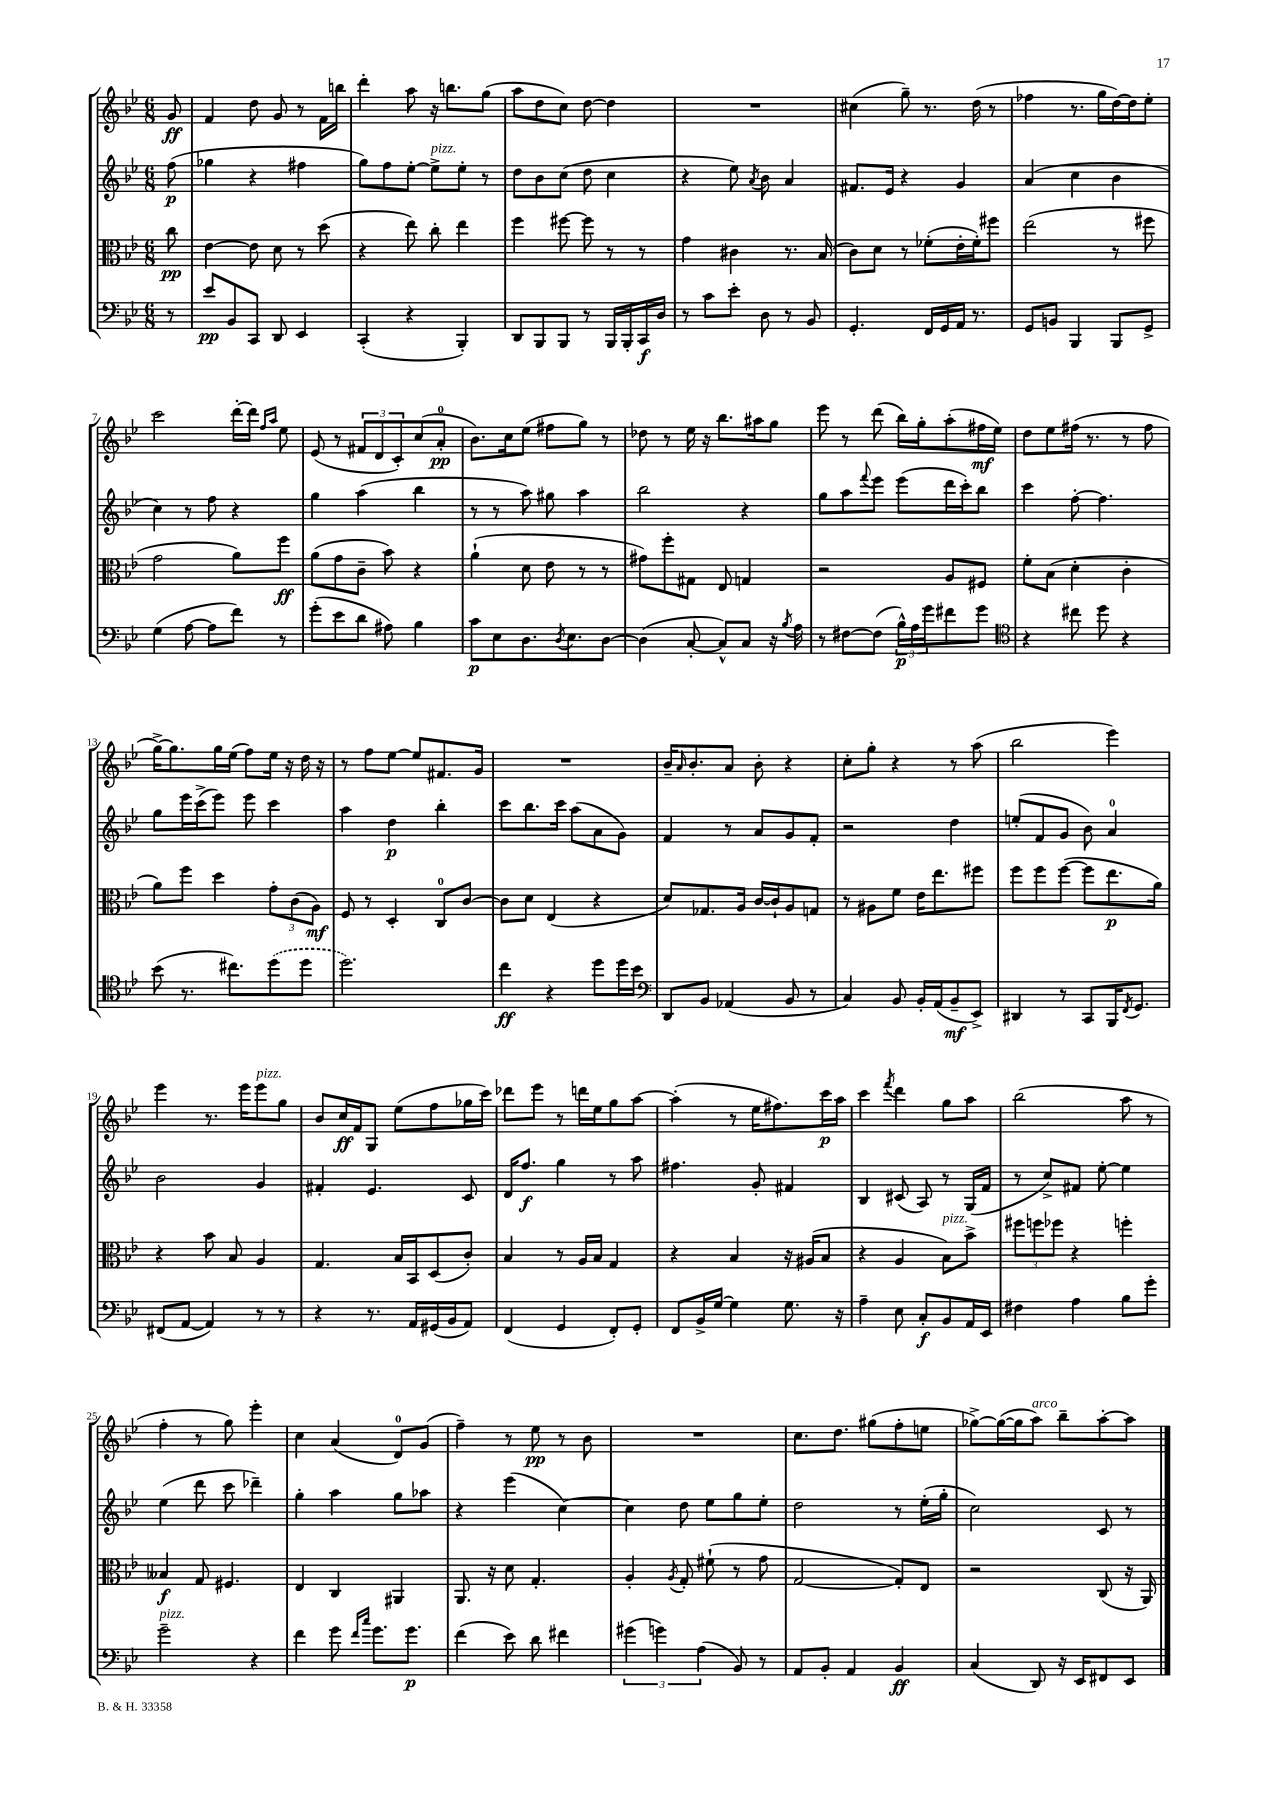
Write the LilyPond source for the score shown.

<<
\new StaffGroup <<
\new Staff = "s0" {
    \clef treble \key bes \major \numericTimeSignature \time 6/8 \partial 8
    g'8\ff |
    f'4 d''8 g'8 r8 f'16 b''16 |
    d'''4-. a''8 r16 b''8. g''8( |
    a''8 d''8 c''8) d''8~ d''4 |
    R2. |
    cis''4( g''8--) r8. d''16( r8 |
    fes''4 r8. g''16 d''16~) d''16 ees''8-. |
    c'''2 d'''16~-. d'''16 \grace { f''16 a''16 } ees''8 |
    ees'8( r8 \tuplet 3/2 { fis'8 d'8 c'8-.) } c''8( a'8-0-.\pp |
    bes'8.) c''16 ees''8( fis''8 g''8) r8 |
    des''8 r8 ees''16 r16 bes''8. ais''16 g''8 |
    ees'''8 r8 d'''8( bes''16) g''16-. a''8-.( fis''16\mf ees''16) |
    d''8 ees''8 fis''16( r8. r8 fis''8 |
    g''16~->) g''8. g''16 ees''16( f''8) ees''16 r16 d''16 r16 |
    r8 f''8 ees''8~ ees''8 fis'8. g'16 |
    R2. |
    bes'16-- \grace { a'16 } bes'8.-. a'8 bes'8-. r4 |
    c''8-. g''8-. r4 r8 a''8( |
    bes''2 ees'''4) |
    ees'''4 r8. ees'''16 ees'''8^\markup { \italic "pizz." } g''8 |
    bes'8 c''16\ff f'16 g8 ees''8( f''8 ges''16 c'''16) |
    des'''8 ees'''8 r8 d'''16 ees''16 g''8 a''8~ |
    a''4-.( r8 ees''16 fis''8.) c'''16\p a''16 |
    c'''4 \acciaccatura { f'''8 } d'''4 g''8 a''8 |
    bes''2( a''8 r8 |
    f''4-. r8 g''8) ees'''4-. |
    c''4 a'4( d'8-0) g'8( |
    f''4--) r8 ees''8\pp r8 bes'8 |
    R2. |
    c''8. d''8. gis''8( f''8-. e''8 |
    ges''8~->) ges''16~( ges''16 a''8^\markup { \italic "arco" }) bes''8-- a''8~-. a''8 \bar "|." |
}
\new Staff = "s1" {
    \clef treble \key bes \major \numericTimeSignature \time 6/8 \partial 8
    f''8\p( |
    ges''4 r4 fis''4 |
    g''8) f''8 ees''8~-. ees''8->^\markup { \italic "pizz." } ees''8-. r8 |
    d''8 bes'8 c''8( d''8 c''4 |
    r4 ees''8) \acciaccatura { a'8 } bes'8 a'4 |
    fis'8. ees'16 r4 g'4 |
    a'4( c''4 bes'4 |
    c''4) r8 f''8 r4 |
    g''4 a''4( bes''4 |
    r8 r8 a''8) gis''8 a''4 |
    bes''2 r4 |
    g''8 a''8 \appoggiatura { f'''8 } ees'''8 ees'''8( d'''16 c'''16-.) bes''8 |
    c'''4 f''8~-. f''4. |
    g''8 ees'''16 c'''16->( ees'''8) ees'''8 c'''4 |
    a''4 d''4\p bes''4-. |
    c'''8 bes''8. c'''16 a''8( a'8 g'8) |
    f'4 r8 a'8 g'8 f'8-. |
    r2 d''4 |
    e''8-.( f'8 g'8 bes'8) a'4-0 |
    bes'2 g'4 |
    fis'4-. ees'4. c'8 |
    d'16 f''8.\f g''4 r8 a''8 |
    fis''4. g'8-. fis'4 |
    bes4 cis'8( a8) r8 g16( f'16 |
    r8 c''8->) fis'8 ees''8~-. ees''4 |
    ees''4( d'''8 c'''8 des'''4--) |
    g''4-. a''4 g''8 aes''8 |
    r4 ees'''4( c''4~) |
    c''4 d''8 ees''8 g''8 ees''8-. |
    d''2 r8 ees''16-.( g''16-. |
    c''2) c'8 r8 \bar "|." |
}
\new Staff = "s2" {
    \clef alto \key bes \major \numericTimeSignature \time 6/8 \partial 8
    c''8\pp |
    ees'4~ ees'8 d'8 r8 d''8( |
    r4 ees''8) c''8-. ees''4 |
    f''4 fis''8~ fis''8 r8 r8 |
    g'4 cis'4 r8. bes16( |
    c'8) d'8 r8 fes'8-.( ees'16-. fes'16-.) fis''8 |
    ees''2( r8 fis''8 |
    g'2 a'8) f''8\ff |
    a'8( g'8 c'8-- bes'8) r4 |
    a'4-!( d'8 ees'8 r8 r8 |
    gis'8) f''8-. gis8 ees8 g4 |
    r2 a8 fis8 |
    f'8-. bes8( d'4-. c'4-. |
    a'8) f''8 d''4 \tuplet 3/2 { g'8-. c'8( a8\mf) } |
    f8 r8 d4-. c8-0 c'8~ |
    c'8 d'8 ees4( r4 |
    d'8) ges8. a16 c'16~ c'16-! a8 g8 |
    r8 ais8 f'8 ees'16 ees''8. fis''8 |
    f''8 f''8 f''8~( f''8 ees''8.\p a'16) |
    r4 bes'8 bes8 a4 |
    g4. bes16 bes,16 d8( c'8-.) |
    bes4 r8 a16 bes16 g4 |
    r4 bes4 r16 ais16( bes8 |
    r4 a4 bes8^\markup { \italic "pizz." }) bes'8-> |
    \tuplet 3/2 { fis''8 f''8 fes''8 } r4 f''4-. |
    beses4\f g8 fis4. |
    ees4 c4 ais,4 |
    a,8. r16 d'8 g4.-. |
    a4-. \acciaccatura { a8 } g8-. fis'8-!( r8 g'8 |
    g2~ g8-.) ees8 |
    r2 c8( r16 a,16) \bar "|." |
}
\new Staff = "s3" {
    \clef bass \key bes \major \numericTimeSignature \time 6/8 \partial 8
    r8 |
    ees'8\pp bes,8 c,8 d,8 ees,4 |
    c,4-.( r4 bes,,4-.) |
    d,8 bes,,8 bes,,8 r8 bes,,16 bes,,16-. c,16\f d16 |
    r8 c'8 ees'8-. d8 r8 bes,8 |
    g,4.-. f,16 g,16 a,16 r8. |
    g,8 b,8 bes,,4 bes,,8 g,8-> |
    g4( a8~ a8 f'8) r8 |
    g'8-.( ees'8 d'8 ais8) bes4 |
    c'8\p ees8 d8. \acciaccatura { d8 } ees8. d8~ |
    d4( c8~-. c8-^) c8 r16 \acciaccatura { bes8 } a16 |
    r8 fis8~ fis8( \tuplet 3/2 { bes16-^\p) a16 g'16 } fis'8 g'8 |
    \clef tenor r4 cis''8 d''8 r4 |
    bes'8( r8. cis''8.) \once \slurDashed d''8( d''8 |
    d''2.) |
    c''4\ff r4 d''8 d''16 bes'16 |
    \clef bass d,8 bes,8 aes,4( bes,8 r8 |
    c4) bes,8 bes,16-. a,16( bes,8--\mf ees,8->) |
    dis,4 r8 c,8 bes,,16 \acciaccatura { f,8 } g,8. |
    fis,8( a,8~ a,4) r8 r8 |
    r4 r8. a,16 gis,16( bes,16 a,8) |
    f,4( g,4 f,8-.) g,8-. |
    f,8 bes,16-> g16~ g4 g8. r16 |
    a4-- ees8 c8-.\f bes,8 a,16 ees,16 |
    fis4 a4 bes8 g'8-. |
    g'2--^\markup { \italic "pizz." } r4 |
    f'4 g'8 \grace { f'16 c''16 } g'8. g'8.\p |
    f'4( ees'8) d'8 fis'4 |
    \tuplet 3/2 { gis'4( g'4) a4( } bes,8) r8 |
    a,8 bes,8-. a,4 bes,4\ff |
    c4( d,8) r16 ees,16 fis,8 ees,8 \bar "|." |
}
>>
>>
